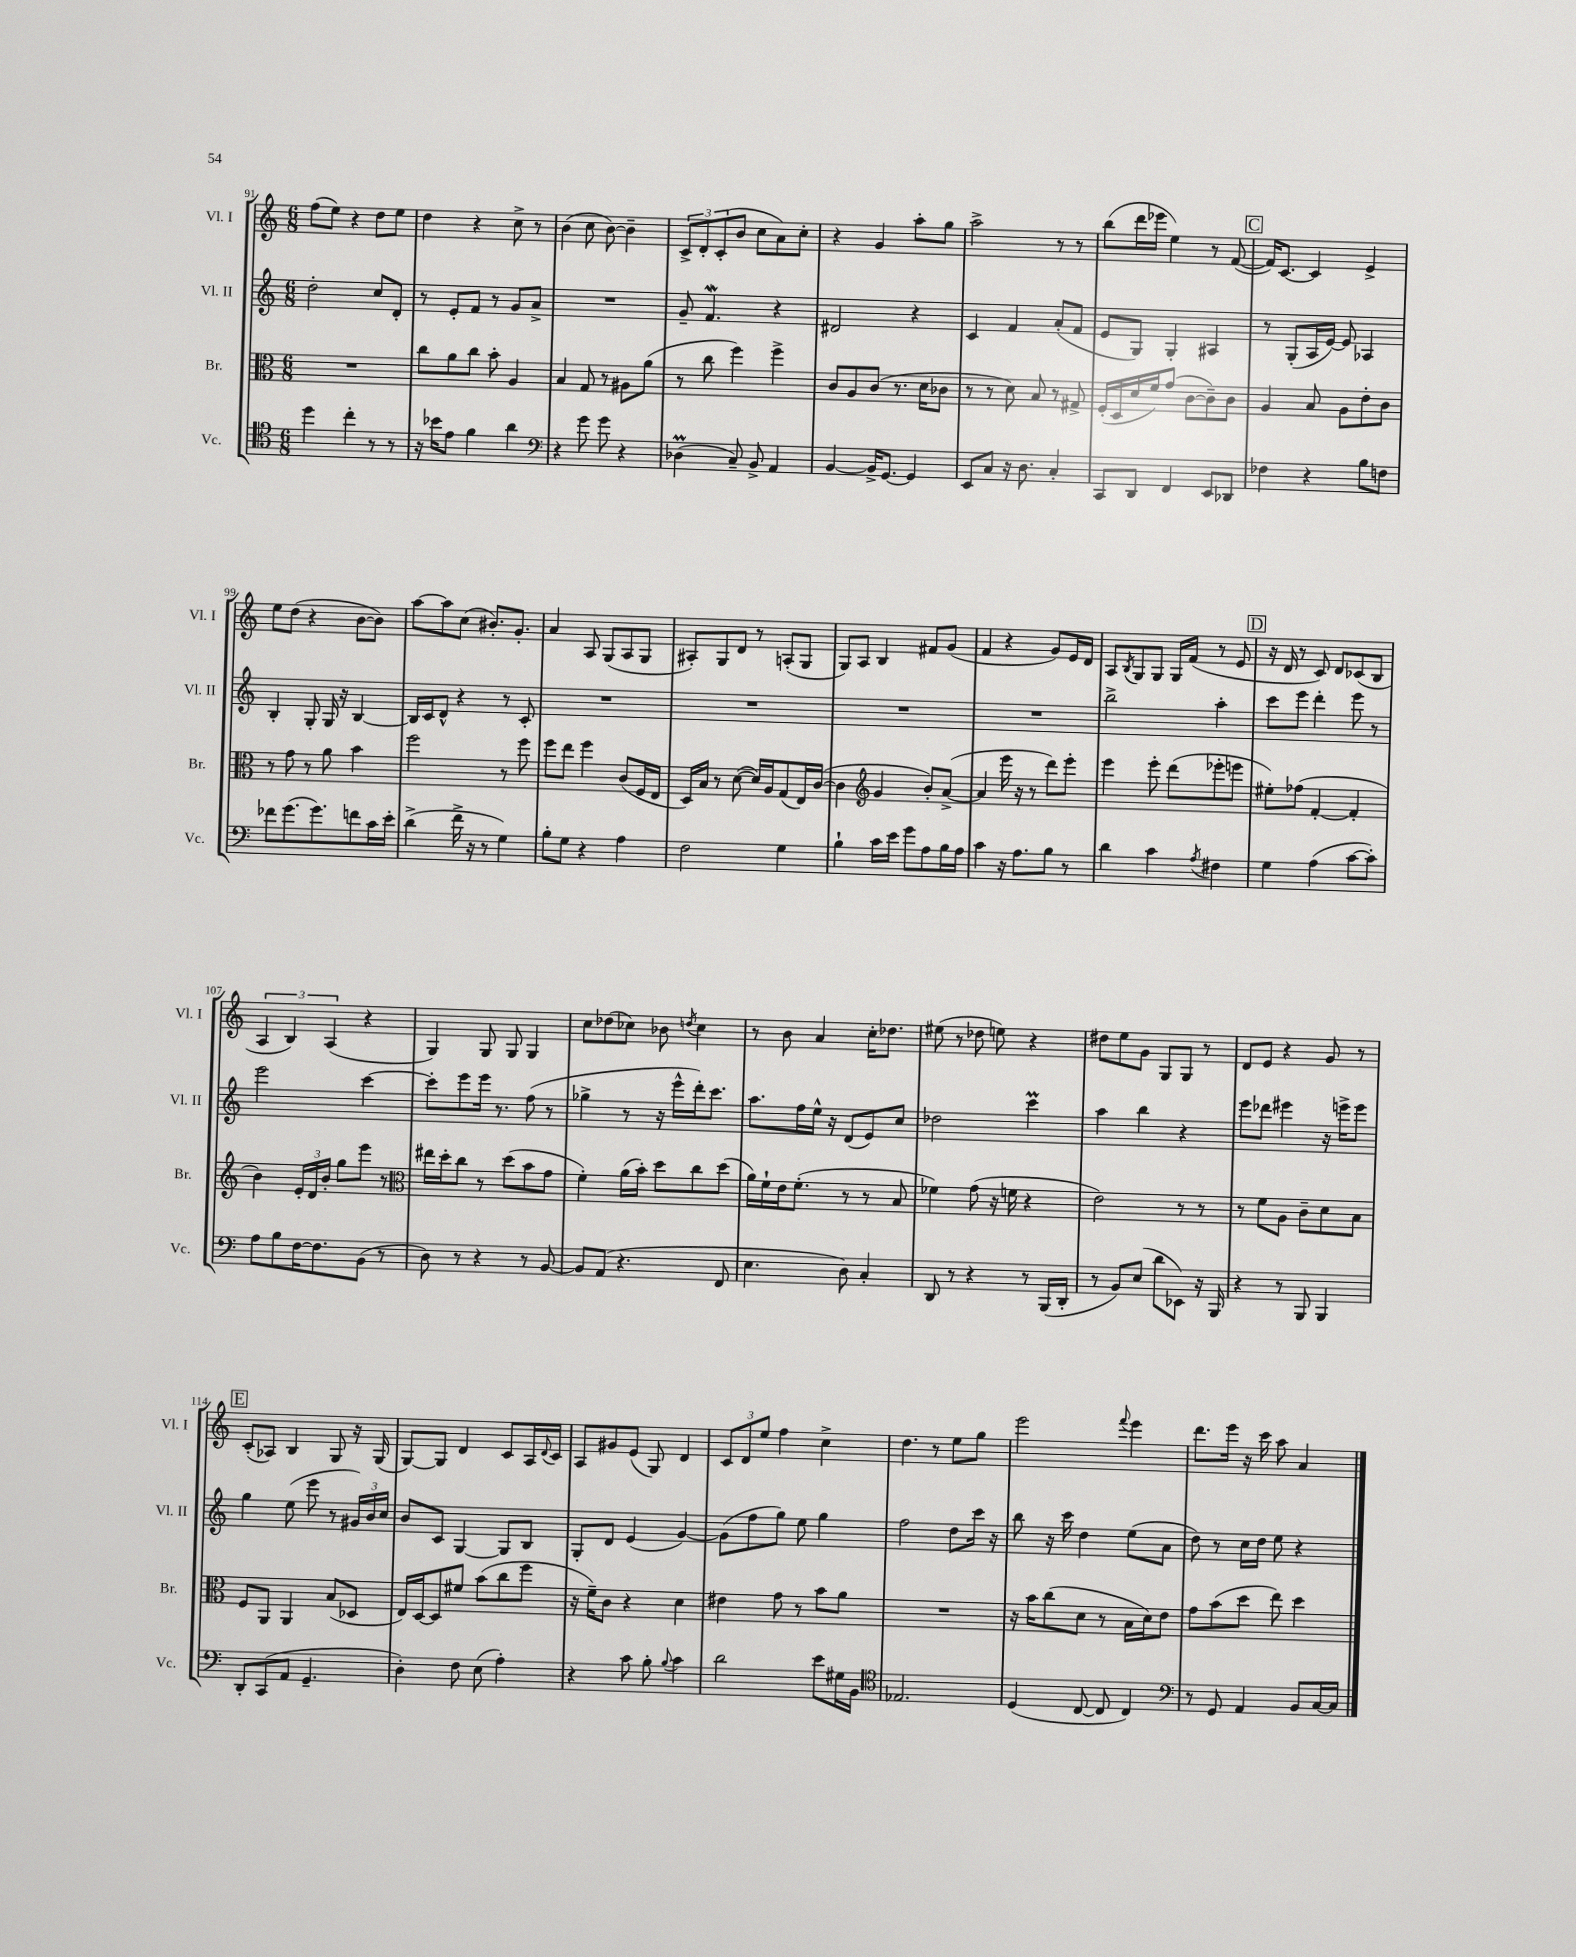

**kern	**kern	**kern	**kern
*staff4	*staff3	*staff2	*staff1
*clefC4	*clefC3	*clefG2	*clefG2
*k[]	*k[]	*k[]	*k[]
*M6/8	*M6/8	*M6/8	*M6/8
4dd\	2.r	2dd'\	(8ff\L
.	.	.	8ee\J)
4cc'\	.	.	4r
8r	.	8cc/L	8dd\L
8r	.	8d'/J	8ee\J
=	=	=	=
16r	8cc\L	8r	4dd\
16b-\LK	.	.	.
8e\J	8a\	8e'/L	.
4f\	8cc\J	8f/J	4r
.	8b'\	8r	.
4a\	4A/	8g/L	8cc^\
.	.	8a^/J	8r
=	=	=	=
*clefF4	*	*	*
4r	4B/	2.r	(4b\
8g\	8G/	.	8cc\
8g\	8r	.	[8b\)
4r	8A#\L	.	4b~\]
.	(8a\J	.	.
=	=	=	=
(4D-\	8r	8g~/	12c^/L
.	.	.	12d'/
.	8cc\	4.f/	.
.	.	.	(12c'/
8C~/)	4ff\)	.	8b/J
8BB^/	.	.	8cc\L
4AA/	4ff^\	4r	8a\)
.	.	.	8cc'\J
=	=	=	=
[4BB/	8c/L	2d#/	4r
.	8A/	.	.
16BB^/]LK	(8c/J	.	4g/
[8.GG/J	.	.	.
.	8.r	.	.
4GG/]	.	4r	8aa'\L
.	16d\LK	.	.
.	8c-\J	.	8gg\J
=	=	=	=
8EE/L	8r	4c/	2aa^\
8C/J	8r	.	.
16r	8d\)	4f/	.
8.D\	.	.	.
.	8B/	.	.
4C'/	8r	(8a'/L	8r
.	8G#^/	8f/J	8r
=	=	=	=
8CC/L	(16F'/LL	8e/L	(8bb\L
.	16D/	.	.
8DD/J	16d/	8G/J)	16ddd\L
.	16f/J)	.	16eee-\JJ
4FF/	(8g/J	4G'/	4ee\)
.	[8c\L	.	.
8EE/L	8c~\])	4A#/	8r
8DD-/J	8c\J	.	([8f/
=	=	=	=
4F-\	4A/	8r	16f/]LK)
.	.	.	[8.c/J
.	.	(8G'/L	.
4r	8B/	16A/L	4c/]
.	.	[16e/JJ)	.
.	8A\L	8e/]	.
8B\L	8e'\	4A-/	4e^/
8F\J	8c\J	.	.
=	=	=	=
8f-\L	8r	4B'/	8ee\L
(8.g\	8g\	.	(8dd\J
.	8r	8G'/	4r
8.g\)	.	.	.
.	8a\	16G/	.
.	.	16r	.
8f\	4b\	[4B/	[8b\L
16c\L	.	.	8b\]J)
16e'\JJ	.	.	.
=	=	=	=
(4d^\	2ff\	16B/]LL	[8aa\L
.	.	16c/J	.
.	.	8d^^/J	8aa\]
16f^\	.	4r	(8cc\J
16r	.	.	.
8r	.	.	8.b#'/L)
4G\)	8r	8r	.
.	.	.	8.g'/J
.	8ff\	8c'/	.
=	=	=	=
8B'\L	8ff\L	2.r	4a/
8G\J	8ee\J	.	.
4r	4ff\	.	8A/
.	.	.	(8G/L
4A\	(8c/L	.	8A/
.	16F/L	.	8G/J
.	16E/JJ	.	.
=	=	=	=
2F\	16D/LL)	2.r	8A#'/L)
.	16B/JJ	.	.
.	8r	.	8G/
.	([8d\	.	8d/J
.	16d/]LL)	.	8r
.	16A/J	.	.
4G\	(8G/	.	(8A'/L
.	16E/L)	.	8G/J
.	([16c/JJ	.	.
=	=	=	=
4B`\	4c\]	2.r	8G/L)
.	.	.	8A/J
*	*clefG2	*	*
16c\LL	4g/	.	4B/
16e\JJ	.	.	.
8g\L	.	.	.
8A\	8b'/L)	.	8f#/L
16B\L	([8a^/J	.	(8g/J
16A\JJ	.	.	.
=	=	=	=
4c\	4a/]	2.r	4f/
16r	16eee\	.	4r
8.A\L	16r	.	.
.	8r	.	.
8B\J	8ddd\L)	.	8g/L)
8r	8eee'\J	.	16e/L
.	.	.	16d/JJ
=	=	=	=
4d\	4eee\	2bb^\	8A/L
.	.	.	8qB/
.	.	.	8G/
4c\	8eee'\	.	8G/J
.	(8ddd\L	.	16G/LL
.	.	.	(16f/JJ
8qA/	.	.	.
4F#\	8eee-'\	4aa'\	8r
.	8eee\J	.	8e/
=	=	=	=
4G\	8ee#'\L)	8ccc\L	16r
.	.	.	16d/
.	(8ff-\J	8eee\J	8r
(4A\	[4f'/	4ddd'\	8c/)
.	.	.	8d/L
[8c\L	4f'/]	8eee\	(8c-/
8c'\]J)	.	8r	8B/J
=	=	=	=
8A\L	4b\)	2eee\	6A/
8B\	.	.	.
.	.	.	6B/)
[16F\K	24e'/LL	.	.
.	24d/	.	.
8.F\]	.	.	.
.	24b'/JJ	.	(6A/
.	8gg\L	.	.
(8BB\J	8eee\J	[4ccc\	4r
8r	8r	.	.
=	=	=	=
*	*clefC3	*	*
8D\)	16ee#\LL	8ccc'\]L	4G/)
.	16dd'\J	.	.
8r	8cc\J	8eee\	.
4r	8r	16eee\Jk	8G/
.	.	8.r	.
.	(8dd\L	.	8G/
8r	8b\	(8ff\	4G/
[8BB/	8g\J	8r	.
=	=	=	=
8BB/]L	4f'\)	4gg-^\	8cc\L
(8AA/J	.	.	(8dd-\
4.r	(16a\LL	8r	8cc-\J)
.	16b'\JJ)	.	.
.	8dd\L	16r	8b-\
.	.	16eee^^\LL	.
.	.	.	8qdd/
.	8cc\	16ddd'\J)	4cc-\
.	.	8.ccc\J	.
8FF/	(8dd\J	.	.
=	=	=	=
4.E\	16a\LL)	8.aa\L	8r
.	16f`\	.	.
.	16e\J	.	8b\
.	(8.f'\J	16ff\L	.
.	.	16ee^^\JJ	4a/
.	.	16r	.
8D\)	8r	(8d/L	.
4C'/	8r	8e/)	16cc'\LK
.	.	.	8.dd-\J
.	8B/	8cc/J	.
=	=	=	=
8DD/	4f-\)	2dd-\	(8ee#\
8r	.	.	8r
4r	(8g\	.	8dd-\
.	16r	.	8ee\)
.	16f\	.	.
8r	4r	4ccc\	4r
(16BBB/LL	.	.	.
16DD'/JJ	.	.	.
=	=	=	=
8r	2e\)	4aa\	8dd#\L
8BB/L)	.	.	8ee\
(8E/J	.	4bb\	8g\J
8d\L	.	.	8G/L
8EE-\J)	8r	4r	8G/J
16r	8r	.	8r
16BBB/	.	.	.
=	=	=	=
4r	8r	8eee\L	8d/L
.	8f\L	8ddd-\J	8e/J
8r	8A\J	4eee#\	4r
8BBB/	8c~\L	.	.
4BBB/	8d\	16r	8g/
.	.	16eee^\LK	.
.	8B\J	8eee\J	8r
=	=	=	=
8DD'/L	8F/L	4gg\	(8c'/L
(8CC/	8AA/J	.	8A-/J)
8AA/J	4AA/	(8ee\	4B/
4.GG~/	.	8eee\	.
.	(8B/L	8r	8G/
.	8D-/J	24g#/LL)	16r
.	.	24b/	.
.	.	.	(16G/
.	.	24cc/JJ	.
=	=	=	=
4D'\)	16E/LL)	8b/L	[8G/L)
.	[16D/J	.	.
.	8D/]	8c/J	8G/]J
8F\	8f#/J	[4G/	4d/
(8E\	(8b\L	.	.
4A'\)	8cc\	8G/]L	8c/L
.	8ff\J	8B/J	16A/L
.	.	.	8qqd/
.	.	.	16c/JJ
=	=	=	=
4r	16r	8G'/L	8A/L
.	16f~\LK)	.	.
.	8c\J	8d/J	8g#/
8c\	4r	(4e/	(8e/J
8B'\	.	.	8G/)
8qqB/	.	.	.
4c\	4d\	[4g/)	4d/
=	=	=	=
2d\	4e#\	(8g\]L	12c/L
.	.	.	12d/
.	.	8ff\	.
.	.	.	12ee/J
.	8g\	8gg\J)	4ff\
.	8r	8ee\	.
8e\L	8b\L	4gg\	4cc^\
16G#\L	8a\J	.	.
16BB\JJ	.	.	.
=	=	=	=
*clefC4	*	*	*
2.E-/	2.r	2ff\	4.dd\
.	.	.	8r
.	.	8dd\L	8ee\L
.	.	16ccc\Jk	8gg\J
.	.	16r	.
=	=	=	=
(4D/	16r	8bb\	2eee\
.	16b\LK	.	.
.	(8cc\	16r	.
.	.	16ccc\	.
[8C/	8d\J	4dd\	.
8C/]	8r	.	.
.	.	.	8qqfff/
4C/)	16B\LL	(8ee\L	4eee\
.	16d\J)	.	.
.	8e\J	8a\J	.
=	=	=	=
*clefF4	*	*	*
8r	8g\L	8dd\)	8.ddd\L
8GG/	(8b\	8r	.
.	.	.	16eee\Jk
4AA/	8dd\J	16cc\LL	16r
.	.	16dd\JJ	16ccc\
.	8ee\)	8ee\	8aa\
8BB/L	4dd\	4r	4a/
[16C/L	.	.	.
16C/]JJ	.	.	.
==	==	==	==
*-	*-	*-	*-
